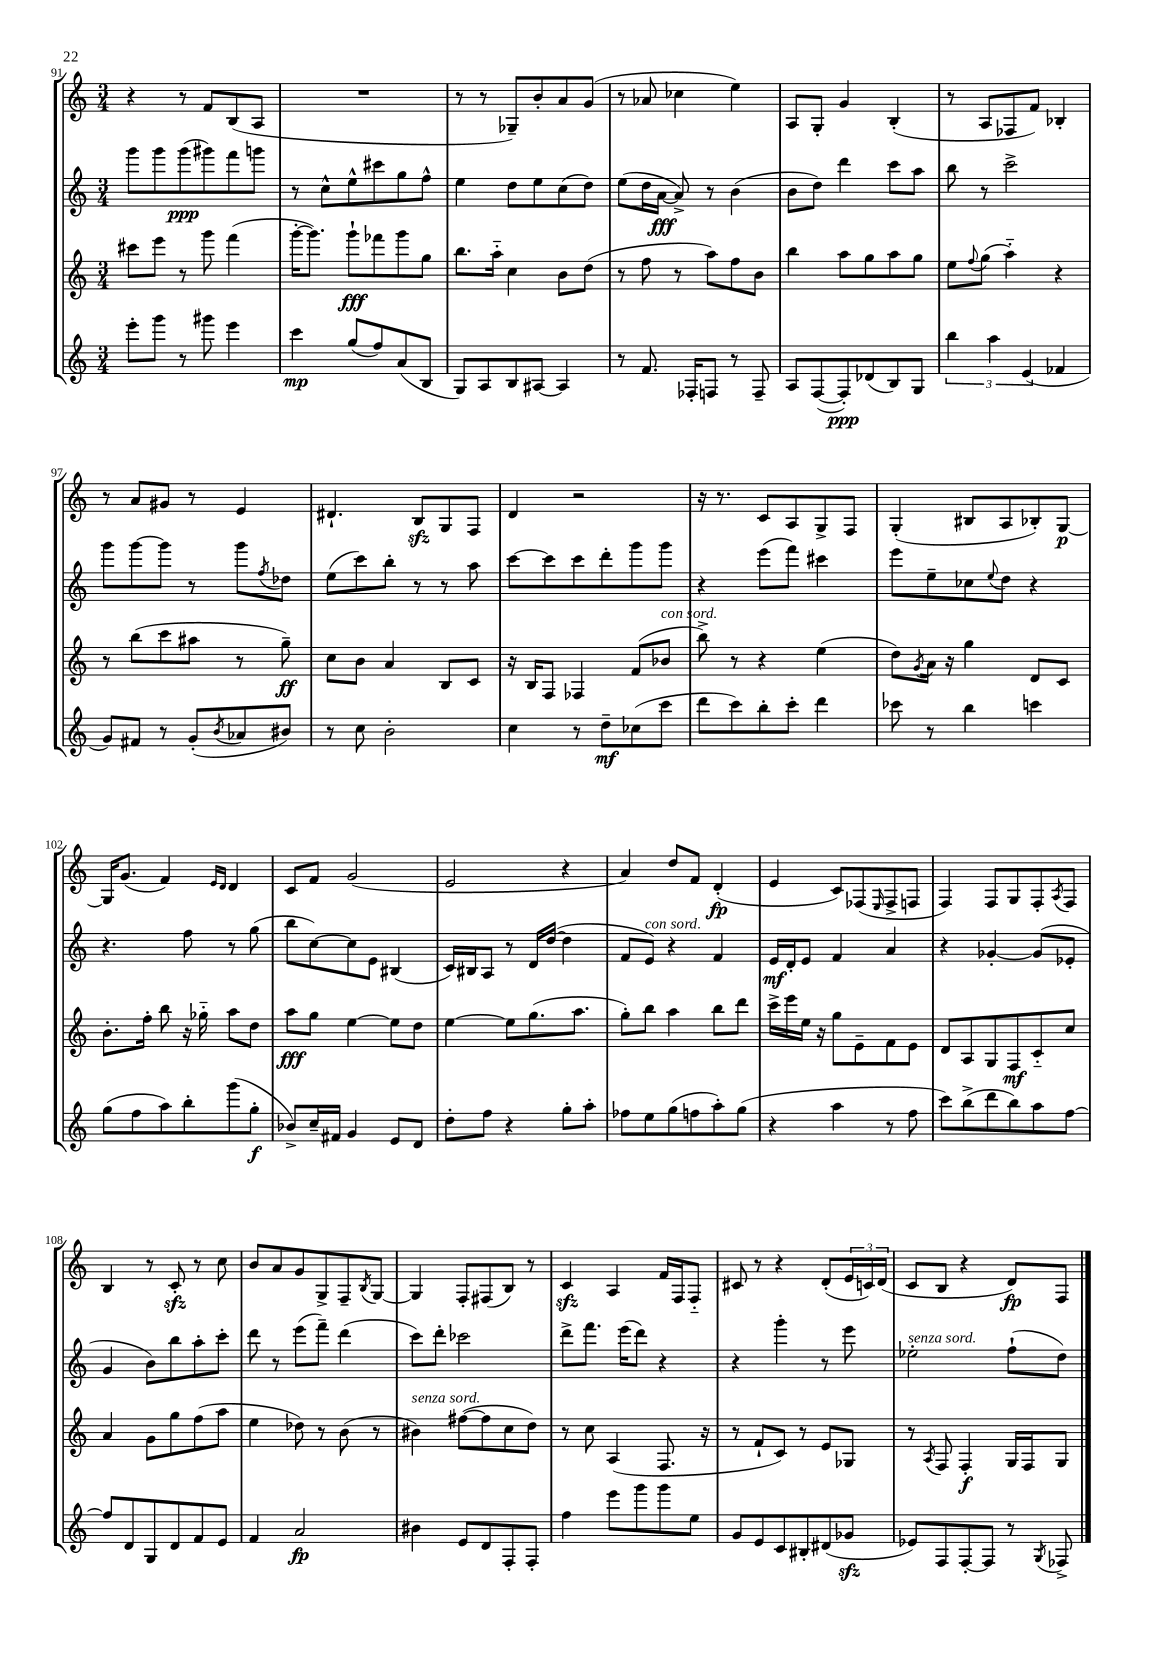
<<
\new StaffGroup <<
\new Staff = "s0" {
    \clef treble \key c \major \numericTimeSignature \time 3/4
    r4 r8 f'8 b8( a8 |
    R2. |
    r8 r8 ges8--) b'8-. a'8 g'8( |
    r8 aes'8 ces''4 e''4) |
    a8 g8-. g'4 b4-.( |
    r8 a8 fes8 f'8) bes4-. |
    r8 a'8 gis'8 r8 e'4 |
    dis'4.-! b8\sfz g8 f8 |
    d'4 r2 |
    r16 r8. c'8 a8 g8-> f8 |
    g4-.( bis8 a8 bes8-.) g8~\p |
    g16 g'8.( f'4) \grace { e'16 d'16 } d'4 |
    c'8 f'8 g'2( |
    e'2 r4 |
    a'4) d''8 f'8 d'4-.\fp( |
    e'4 c'8) fes8( \grace { e16 } fes8-> f8 |
    f4) f8 g8 f8-. \acciaccatura { a8 } f8 |
    b4 r8 c'8-.\sfz r8 c''8 |
    b'8 a'8 g'8 g8-> f8-- \acciaccatura { b8 } g8~ |
    g4 f8-. fis8( b8) r8 |
    c'4\sfz a4 f'16 f16 f8-_ |
    cis'8 r8 r4 d'8-.( \tuplet 3/2 { e'16 c'16) d'16( } |
    c'8 b8 r4 d'8\fp) f8 \bar "|." |
}
\new Staff = "s1" {
    \clef treble \key c \major \numericTimeSignature \time 3/4
    g'''8 g'''8 g'''8\ppp( gis'''8) f'''8 g'''8 |
    r8 c''8-^ e''8-^ cis'''8 g''8 f''8-^ |
    e''4 d''8 e''8 c''8( d''8) |
    e''8( d''16 a'16~\fff a'8->) r8 b'4( |
    b'8 d''8) d'''4 c'''8 a''8 |
    b''8 r8 c'''2-> |
    g'''8 g'''8~ g'''8 r8 g'''8 \acciaccatura { f''8 } des''8 |
    e''8( c'''8) b''8-. r8 r8 a''8 |
    c'''8~ c'''8 c'''8 d'''8-. g'''8 g'''8 |
    r4 e'''8( f'''8) cis'''4 |
    e'''8 e''8-- ces''8 \appoggiatura { e''8 } d''8 r4 |
    r4. f''8 r8 g''8( |
    b''8 c''8~) c''8 e'8 bis4( |
    c'16) bis16 a8 r8 d'16 d''16~( d''4 |
    f'8 e'8^\markup { \italic "con sord." }) r4 f'4 |
    e'16\mf d'16-. e'8 f'4 a'4 |
    r4 ges'4~-. ges'8( ees'8-. |
    g'4 b'8) b''8 a''8-. c'''8-. |
    d'''8 r8 e'''8( f'''8--) d'''4( |
    c'''8) d'''8-. ces'''2 |
    d'''8-> f'''8. e'''16( d'''8) r4 |
    r4 g'''4-. r8 e'''8 |
    ees''2-.^\markup { \italic "senza sord." } f''8-!( d''8) \bar "|." |
}
\new Staff = "s2" {
    \clef treble \key c \major \numericTimeSignature \time 3/4
    cis'''8 e'''8 r8 g'''8 f'''4( |
    g'''16~-. g'''8.) g'''8-!\fff fes'''8 g'''8 g''8 |
    b''8. a''16-_ c''4 b'8 d''8( |
    r8 f''8 r8 a''8) f''8 b'8 |
    b''4 a''8 g''8 a''8 g''8 |
    e''8 \appoggiatura { f''8 } g''8( a''4-_) r4 |
    r8 b''8( c'''8 ais''8 r8 g''8--\ff) |
    c''8 b'8 a'4 b8 c'8 |
    r16 b16 f8 fes4 f'8( bes'8^\markup { \italic "con sord." } |
    b''8->) r8 r4 e''4( |
    d''8) \acciaccatura { g'8 } a'16 r16 g''4 d'8 c'8 |
    b'8.-. f''16-. b''8 r16 ges''16-_ a''8 d''8 |
    a''8\fff g''8 e''4~ e''8 d''8 |
    e''4~ e''8 g''8.( a''8. |
    g''8-.) b''8 a''4 b''8 d'''8 |
    c'''16-> e'''16 e''16 r16 g''8 e'8-- f'8 e'8 |
    d'8 a8 g8 f8\mf c'8-_ c''8 |
    a'4 g'8 g''8 f''8( a''8 |
    e''4 des''8) r8 b'8( r8 |
    bis'4^\markup { \italic "senza sord." }) fis''8~( fis''8 c''8 d''8) |
    r8 c''8 a4( f8. r16 |
    r8 f'8-! c'8) r8 e'8 ges8 |
    r8 \acciaccatura { a8 } f8 f4-.\f g16 f16 g8 \bar "|." |
}
\new Staff = "s3" {
    \clef treble \key c \major \numericTimeSignature \time 3/4
    e'''8-. g'''8 r8 gis'''8 e'''4 |
    c'''4\mp g''8( f''8) a'8( b8 |
    g8) a8 b8 ais8~ ais4 |
    r8 f'8. fes16-. f8 r8 f8-- |
    a8 f8~( f8-.\ppp) des'8( b8) g8 |
    \tuplet 3/2 { b''4 a''4 e'4( } fes'4 |
    g'8) fis'8 r8 g'8-.( \acciaccatura { b'8 } aes'8 bis'8) |
    r8 c''8 b'2-. |
    c''4 r8 d''8--\mf ces''8( c'''8 |
    d'''8 c'''8) b''8-. c'''8-. d'''4 |
    ces'''8 r8 b''4 c'''4 |
    g''8( f''8 a''8) b''8-. g'''8( g''8-.\f |
    bes'8->) c''16-- fis'16 g'4 e'8 d'8 |
    d''8-. f''8 r4 g''8-. a''8-. |
    fes''8 e''8 g''8( f''8 a''8-.) g''8( |
    r4 a''4 r8 f''8 |
    c'''8) b''8->( d'''8 b''8) a''8 f''8~ |
    f''8 d'8 g8 d'8 f'8 e'8 |
    f'4 a'2\fp |
    bis'4 e'8 d'8 f8-. f8-. |
    f''4 e'''8 g'''8 g'''8 e''8 |
    g'8 e'8 c'8 bis8-. dis'8( ges'8\sfz |
    ees'8) f8 f8~-. f8 r8 \acciaccatura { g8 } fes8-> \bar "|." |
}
>>
>>
\layout { \context { \Score currentBarNumber = #91 } }
